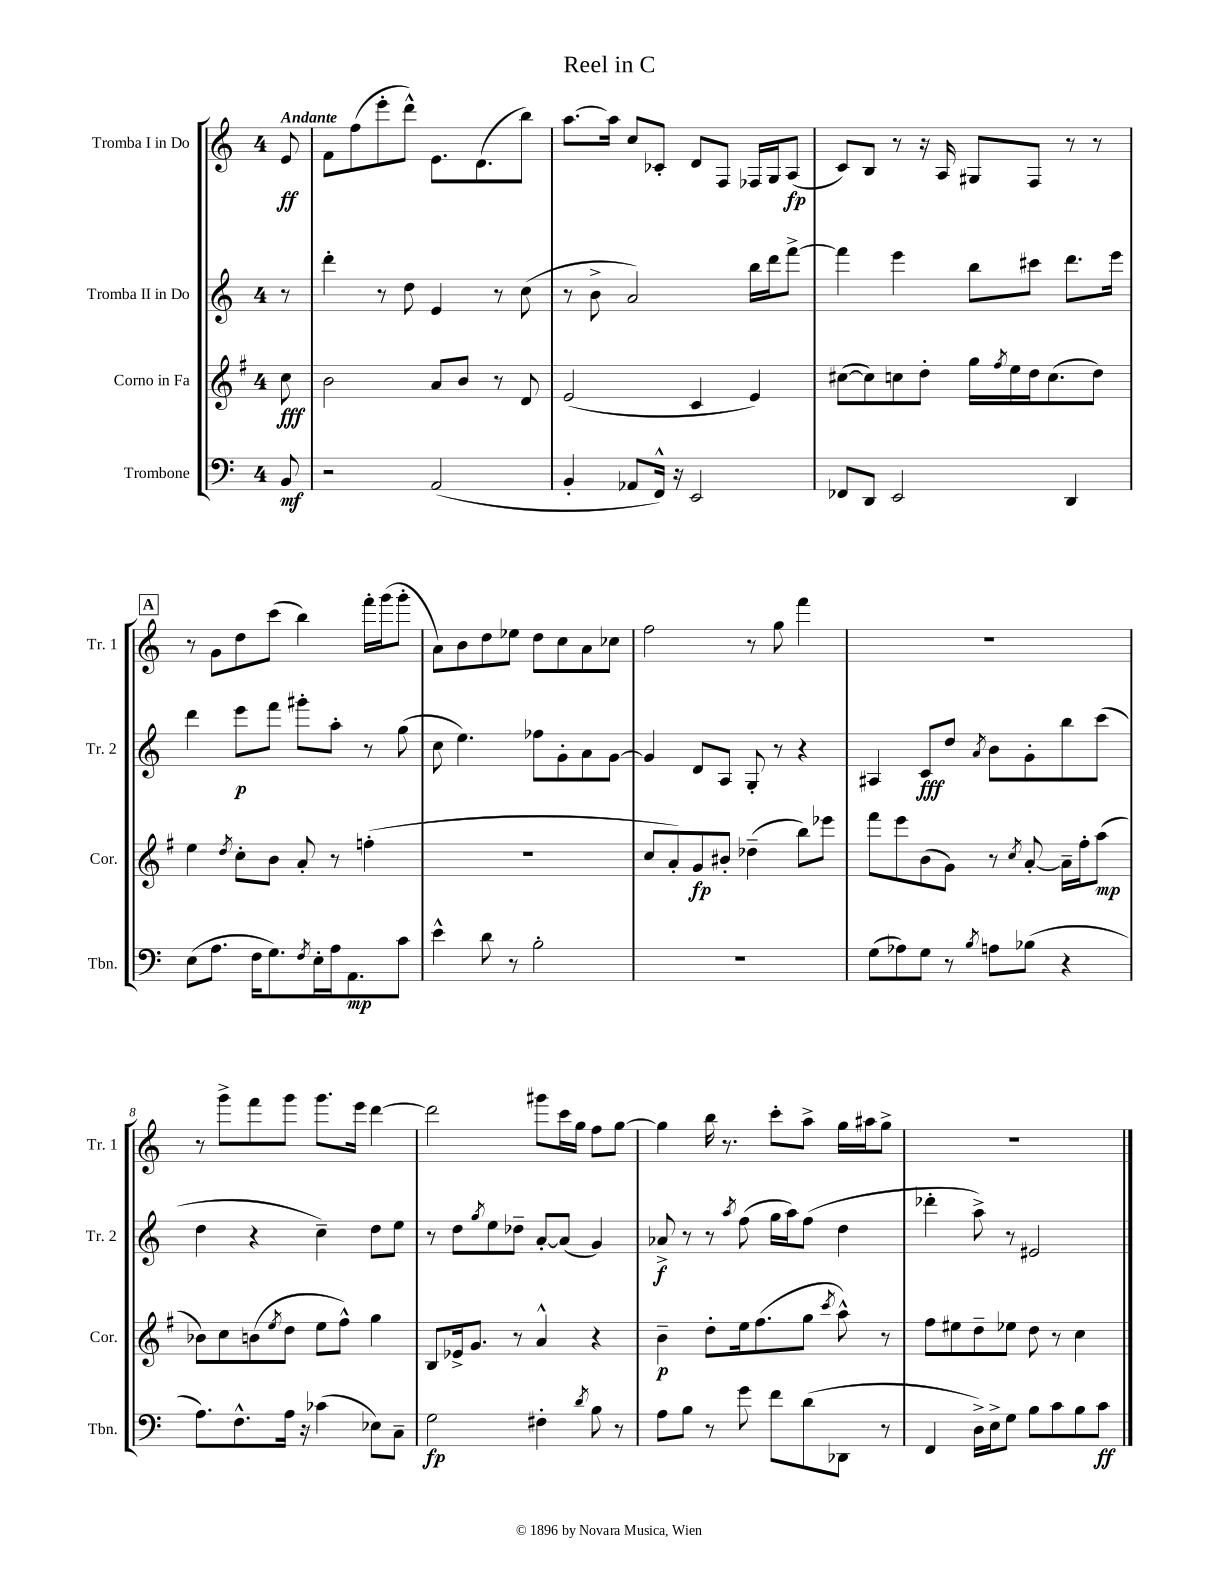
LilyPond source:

\header { title = "Reel in C" }
<<
\new StaffGroup <<
\new Staff = "s0" \with { instrumentName = "Tromba I in Do" shortInstrumentName = "Tr. 1" } {
    \clef treble \key c \major \once \override Staff.TimeSignature.style = #'single-digit \time 4/4 \partial 8 \tempo "Andante"
    e'8\ff |
    f'8 f''8( e'''8-. d'''8-^) e'8. d'8.( b''8) |
    a''8.~ a''16 c''8 ces'8-. d'8 f8 fes16 g16 a8\fp( |
    c'8) b8 r8 r16 a16 gis8 f8 r8 r8 |
    \mark \markup { \box "A" } r8 g'8 d''8 c'''8( b''4) f'''16-. g'''16( g'''8-. |
    a'8) b'8 d''8 ees''8 d''8 c''8 a'8 ces''8 |
    f''2 r8 g''8 f'''4 |
    R1 |
    r8 g'''8-> f'''8 g'''8 g'''8. e'''16 d'''4~ |
    d'''2 gis'''8 c'''16 g''16 f''8 g''8~ |
    g''4 b''16 r8. c'''8-. a''8-> g''16 ais''16 g''8-> |
    R1 \bar "|." |
}
\new Staff = "s1" \with { instrumentName = "Tromba II in Do" shortInstrumentName = "Tr. 2" } {
    \clef treble \key c \major \once \override Staff.TimeSignature.style = #'single-digit \time 4/4 \partial 8
    r8 |
    d'''4-. r8 d''8 e'4 r8 c''8( |
    r8 b'8-> a'2) b''16 d'''16 f'''8~-> |
    f'''4 e'''4 b''8 cis'''8 d'''8. e'''16 |
    \mark \markup { \box "A" } d'''4 e'''8\p f'''8 gis'''8-. a''8-. r8 g''8( |
    c''8 e''4.) fes''8 g'8-. a'8 g'8~ |
    g'4 d'8 a8 g8-. r8 r4 |
    ais4 c'8\fff d''8 \acciaccatura { a'8 } b'8 g'8-. b''8 c'''8( |
    d''4 r4 c''4--) d''8 e''8 |
    r8 d''8 \acciaccatura { g''8 } e''8 des''8-- a'8~-. a'8( g'4) |
    aes'8->\f r8 r8 \acciaccatura { a''8 } f''8( g''16 a''16) f''8( d''4 |
    des'''4-. a''8->) r8 eis'2 \bar "|." |
}
\new Staff = "s2" \with { instrumentName = "Corno in Fa" shortInstrumentName = "Cor." } {
    \clef treble \key g \major \once \override Staff.TimeSignature.style = #'single-digit \time 4/4 \partial 8
    c''8\fff |
    b'2 a'8 b'8 r8 d'8 |
    e'2( c'4 e'4) |
    cis''8~( cis''8) c''8 d''8-. g''16 \acciaccatura { fis''8 } e''16 d''16 c''8.( d''8) |
    \mark \markup { \box "A" } e''4 \acciaccatura { d''8 } c''8-. b'8 a'8-. r8 f''4-.( |
    R1 |
    c''8 a'8-.) g'8\fp bis'8-. des''4--( b''8) ees'''8 |
    fis'''8 e'''8 b'8( g'8) r8 \acciaccatura { c''8 } a'8~-. a'16-- fis''16-. a''8\mp( |
    bes'8) c''8 b'8( \acciaccatura { e''8 } d''8 e''8 fis''8-^) g''4 |
    b8 ees'16-> g'8. r8 a'4-^ r4 |
    b'4--\p d''8-. e''16 fis''8.( g''8 \acciaccatura { c'''8 } a''8-^) r8 |
    fis''8 eis''8 d''8-- ees''8 d''8 r8 c''4 \bar "|." |
}
\new Staff = "s3" \with { instrumentName = "Trombone" shortInstrumentName = "Tbn." } {
    \clef bass \key c \major \once \override Staff.TimeSignature.style = #'single-digit \time 4/4 \partial 8
    b,8\mf |
    r2 a,2( |
    b,4-. aes,8 f,16-^) r16 e,2 |
    fes,8 d,8 e,2 d,4 |
    \mark \markup { \box "A" } e8( a8. f16 g8.) \acciaccatura { f8 } e16-. a16 a,8.\mp c'8 |
    e'4-^ d'8 r8 b2-. |
    R1 |
    g8( aes8) g8 r8 \acciaccatura { b8 } a8 bes8( r4 |
    a8.) f8.-^ a16 r16 ces'4( ees8) c8-- |
    g2\fp fis4-. \acciaccatura { d'8 } b8 r8 |
    a8 b8 r8 g'8 f'8 d'8( des,8 r8 |
    f,4 d16->) e16-> g8 b8 c'8 b8 c'8\ff \bar "|." |
}
>>
>>
